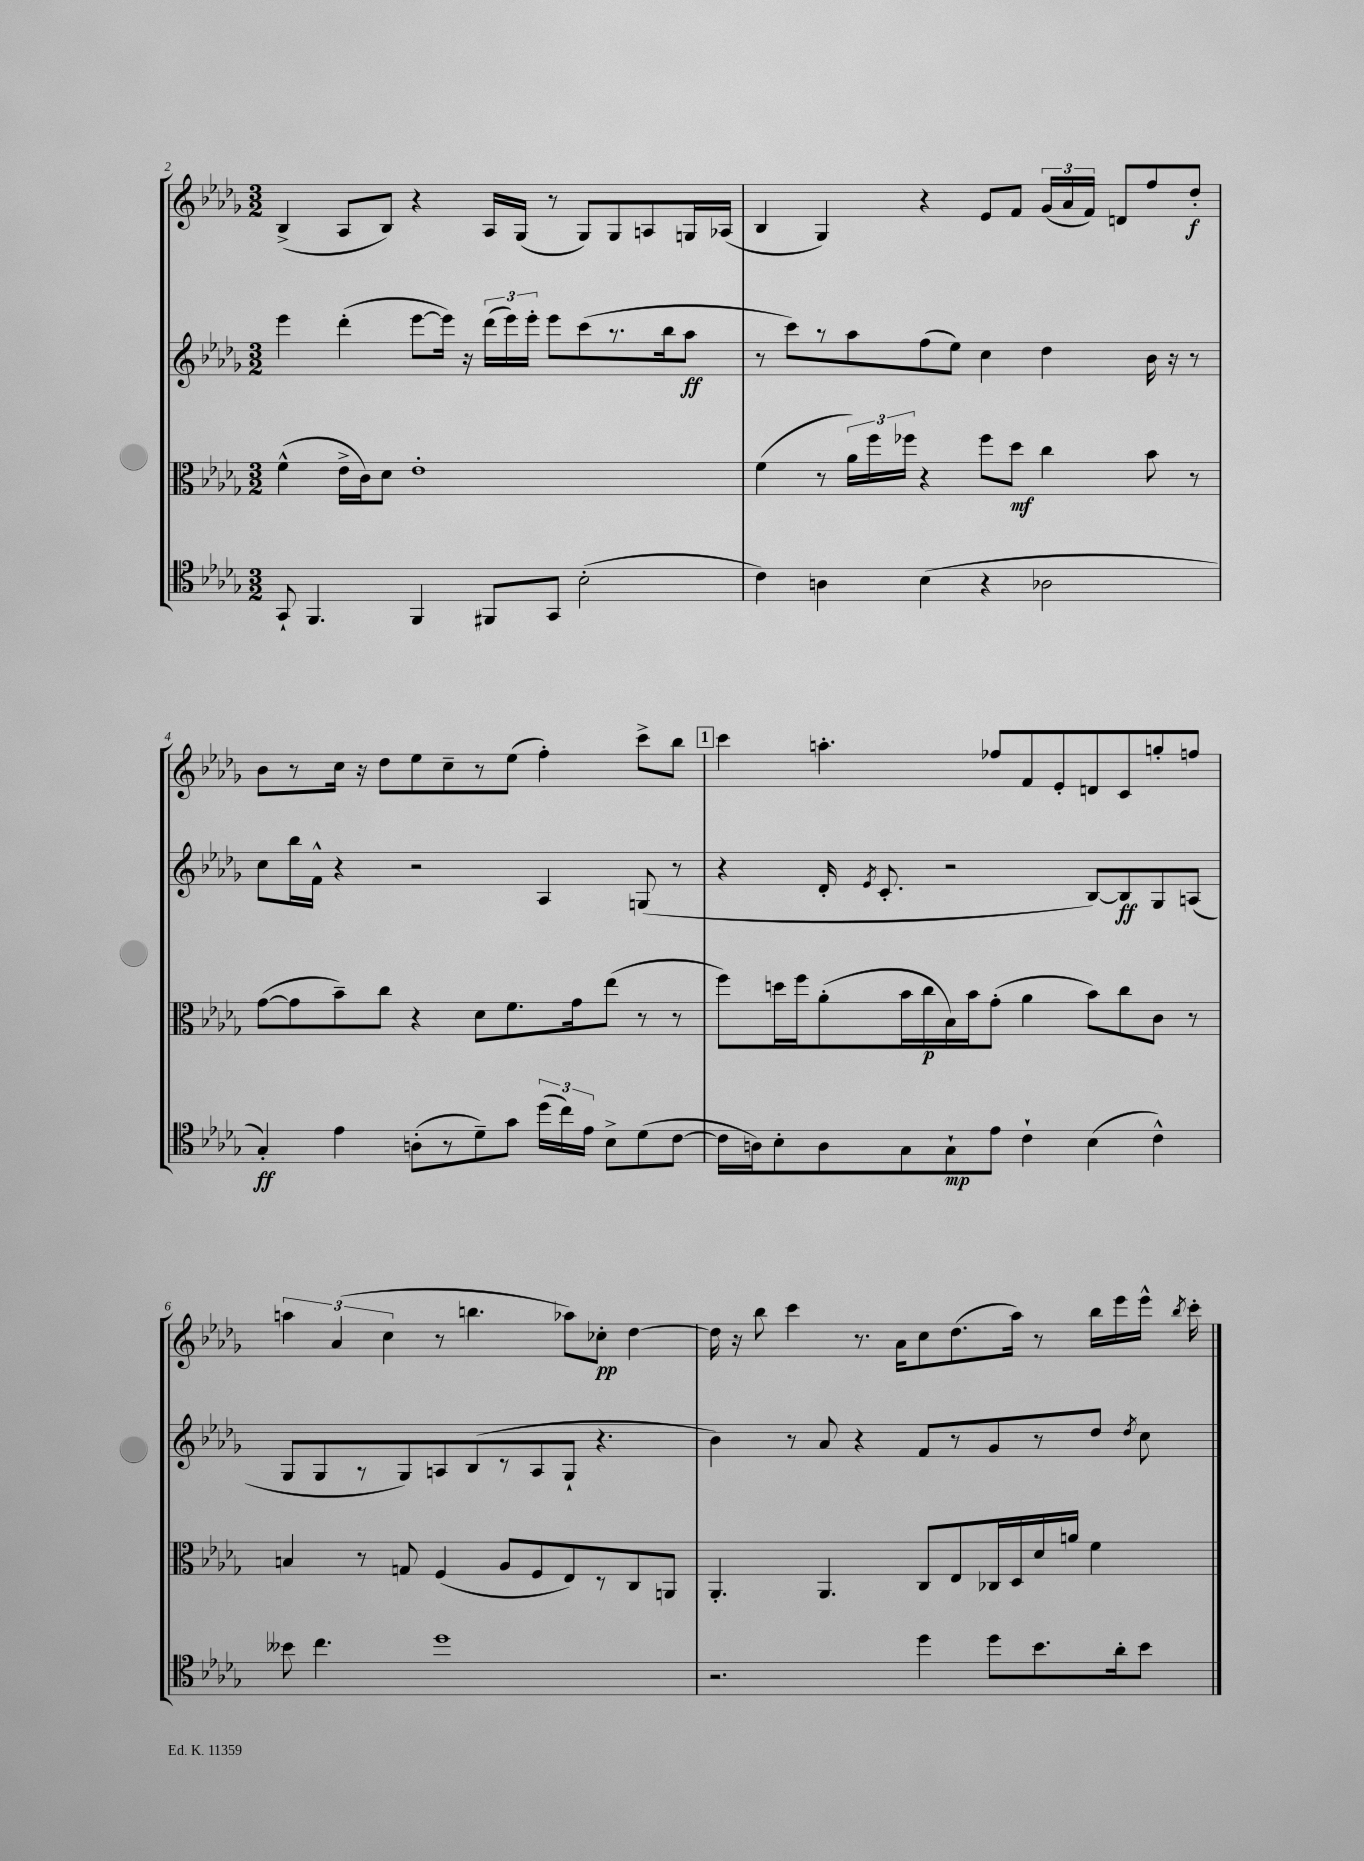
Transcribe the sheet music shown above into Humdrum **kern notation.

**kern	**kern	**kern	**kern
*staff4	*staff3	*staff2	*staff1
*clefC4	*clefC3	*clefG2	*clefG2
*k[b-e-a-d-g-]	*k[b-e-a-d-g-]	*k[b-e-a-d-g-]	*k[b-e-a-d-g-]
*M3/2	*M3/2	*M3/2	*M3/2
8GG-`	(4f^^	4eee-	(4B-^
4.FF	.	.	.
.	16e-^	(4ddd-'	8A-
.	16c)	.	.
.	8d-	.	8B-)
4FF	1e-'	[8eee-	4r
.	.	16eee-])	.
.	.	16r	.
8FF#	.	(24ddd-	16A-
.	.	24eee-)	.
.	.	.	(16G-
.	.	24eee-'	.
8GG-	.	8eee-	8r
(2B-'	.	(8ccc	8G-)
.	.	8.r	8G-
.	.	.	8A
.	.	16bb-	.
.	.	8aa-	16G
.	.	.	(16A-
=	=	=	=
4c)	(4f	8r	4B-
.	.	8ccc)	.
4A	8r	8r	4G-)
.	24a-)	8aa-	.
.	24ff	.	.
.	24ff-	.	.
(4B-	4r	(8ff	4r
.	.	8ee-)	.
4r	8ff-	4cc	8e-
.	8dd-	.	8f
2A-	4cc	4dd-	(24g-
.	.	.	24a-
.	.	.	24f)
.	.	.	8d
.	8b-	16b-	8ff
.	.	16r	.
.	8r	8r	8dd-'
=	=	=	=
4G-')	([8g-	8cc	8b-
.	8g-]	16bb-	8r
.	.	16f^^	.
4e-	8b-~)	4r	16cc
.	.	.	16r
.	8cc	.	8dd-
(8A'	4r	2r	8ee-
8r	.	.	8cc~
8d-~)	8d-	.	8r
8g-	8.f	.	(8ee-
(24dd-	.	4A-	4ff')
24cc)	.	.	.
.	16g-	.	.
24e-	.	.	.
8B-^	(8ee-	.	.
(8d-	8r	(8G	8ccc^
[8c	8r	8r	8bb-
=	=	=	=
16c]	8ff)	4r	4ccc
16A)	.	.	.
8B-'	16dd	.	.
.	16ff	.	.
8A	(8a-'	16d-'	4.aa'
.	.	8qe-	.
.	.	8.c'	.
8G-	16b-	.	.
.	16cc	.	.
8G-`	16B-)	2r	.
.	16b-	.	.
8e-	(8g-'	.	8ff-
4c`	4a-	.	8f
.	.	.	8e-'
(4B-	8b-)	[8B-)	8d
.	8cc	8B-]	8c
4c^^)	8c	8G-	8gg'
.	8r	(8A	8ff
=	=	=	=
8b--	4B	8G-	6aa
4.cc	.	8G-	.
.	.	.	(6a-
.	8r	8r	.
.	.	.	6cc
.	8G	8G-)	.
1dd-	(4F	8A	8r
.	.	(8B-	4.bb
.	8A-	8r	.
.	8F	8A	.
.	8E-)	8G-`	8aa-)
.	8r	4.r	8cc-'
.	8C	.	[4dd-
.	8AA	.	.
=	=	=	=
2.r	4.AA-'	4b-)	16dd-]
.	.	.	16r
.	.	.	8bb-
.	.	8r	4ccc
.	4.AA-	8a-	.
.	.	4r	8.r
.	.	.	16a-
4dd-	8C	8f	8cc
.	8E-	8r	(8.dd-
8dd-	16C-	8g-	.
.	16D-	.	16aa-)
8.b-	16d-	8r	8r
.	16a	.	.
.	4f	8dd-	16bb-
16a-'	.	.	16eee-
.	.	8qdd-	.
8b-	.	8cc	16eee-^^
.	.	.	8qbb-
.	.	.	16ccc'
==	==	==	==
*-	*-	*-	*-
